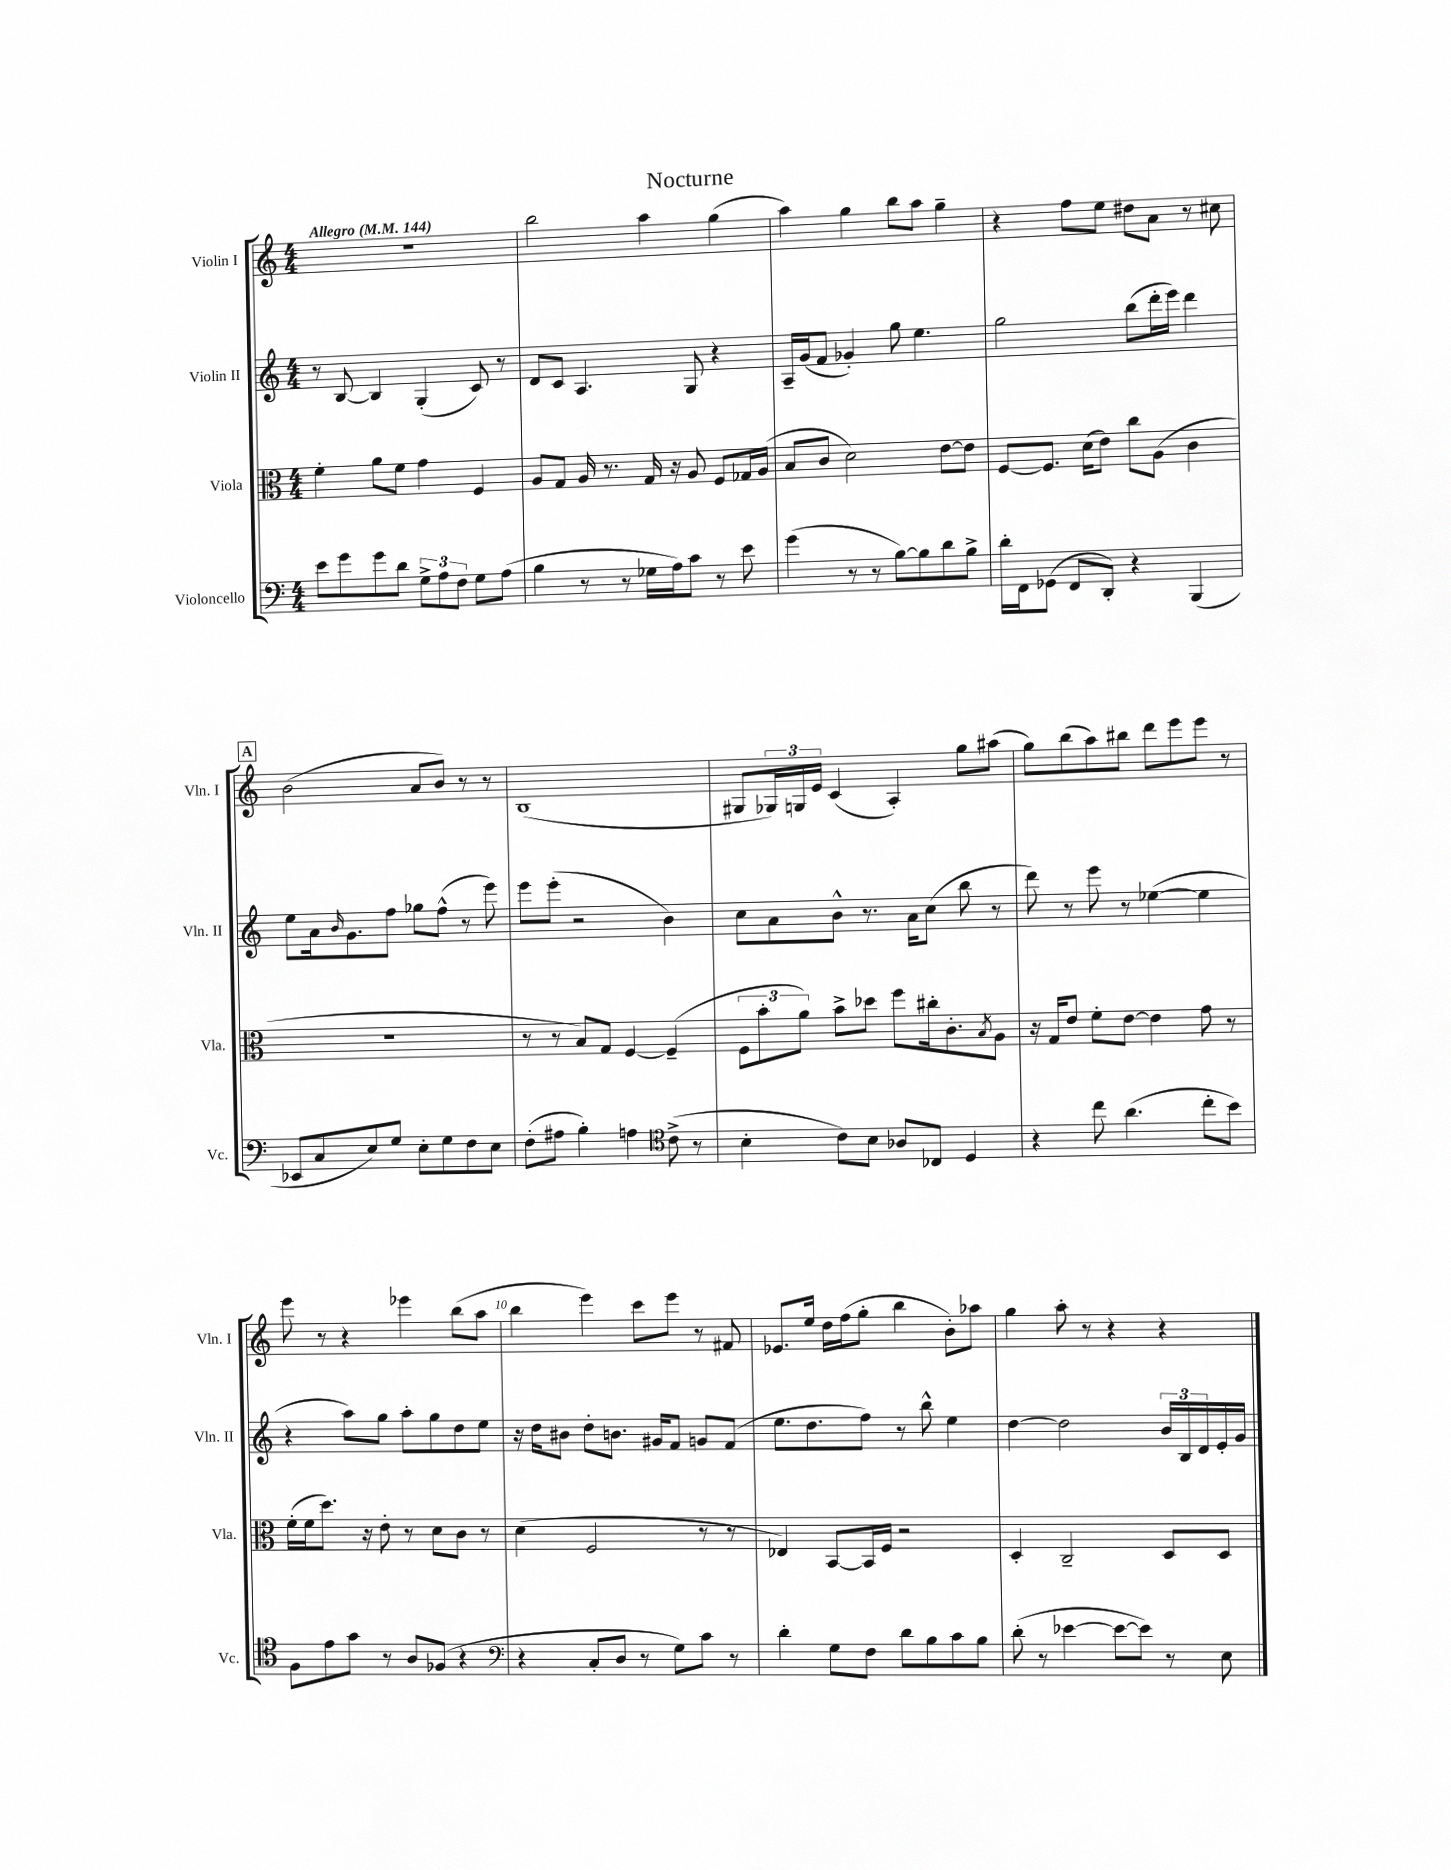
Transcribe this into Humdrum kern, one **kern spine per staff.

**kern	**kern	**kern	**kern
*part4	*part3	*part2	*part1
*staff4	*staff3	*staff2	*staff1
*I"Violoncello	*I"Viola	*I"Violin II	*I"Violin I
*I'Vc.	*I'Vla.	*I'Vln. II	*I'Vln. I
*clefF4	*clefC3	*clefG2	*clefG2
*k[]	*k[]	*k[]	*k[]
*M4/4	*M4/4	*M4/4	*M4/4
*MM144	*MM144	*MM144	*MM144
=1	=1	=1	=1
!	!	!	!LO:TX:a:B:t=Allegro
8e\L	4f'\	8r	1r
8g\	.	[8B/	.
8g\	8a\L	4B/]	.
8d\J	8f\J	.	.
12G^\L	4g\	(4G'/	.
12A\	.	.	.
12F\J	.	.	.
8G\L	4F/	8c/)	.
(8A\J	.	8r	.
=2	=2	=2	=2
4B\	8A/L	8d/L	2bb\
.	8G/J	8c/J	.
8r	16A/	4.A/	.
.	8.r	.	.
8r	.	.	.
16G-X\LL	16G/	.	4aa\
16A\J)	16r	.	.
8c\J	8A/	8G/	.
8r	8F/L	4r	(4gg\
8e\	16G-X/L	.	.
.	(16A/JJ	.	.
=3	=3	=3	=3
(4g\	8B/L	16A~/LL	4aa\)
.	.	(16g/J	.
.	8c/J	8f/J	.
8r	2d\)	4g-X'/)	4gg\
8r	.	.	.
[8B\L)	.	8gg\	8bb\L
8B\]	.	4.ee\	8aa\J
8d\	[8e\L	.	4gg~\
8B^\J	8e\J]	.	.
=4	=4	=4	=4
16d'\LL	[8F/L	2gg\	4r
16FF\J	.	.	.
(8GG-X\J	8.F/J]	.	.
8FF/L	.	.	8ff\L
.	(16d\KL	.	.
8DD'/J)	8e\J)	.	8ee\J
4r	8cc\L	(8bb\L	8dd#X\L
.	(8A\J	16ddd'\L	8a\J
.	.	16eee\JJ)	.
(4BBB/	4c\	4ddd\	8r
.	.	.	8cc#X\
!!LO:LB:g=z
!!LO:REH:place=s1:t=A
=5	=5	=5	=5
8EE-X/L	1r	8ee\L	(2b\
8C/	.	16a\k	.
.	.	16qqb/	.
.	.	8.g\	.
8E/)	.	.	.
8G/J	.	8ff\J	.
8E'\L	.	8gg-X\L	8a/L
8G\	.	(8ff^^\J	8b/J)
8F\	.	8r	8r
8E\J	.	8eee\)	8r
=6	=6	=6	=6
(8F'\L	8r	8eee\L	(1B
8A#X\J	8r	(8eee'\J	.
4B'\)	8B/L)	2r	.
.	8G/J	.	.
4An\	[4F/	.	.
*clefC4	*	*	*
(8c^\	(4F~/]	4b\)	.
8r	.	.	.
=7	=7	=7	=7
4B'\	12F\L	8cc\L	8G#X/L
.	12b'\	.	.
.	.	8a\	24G-X/L)
.	12a\J)	.	24Gn/
.	.	.	24e/JJ
8c\L)	8b^\L	8b^^\J	(4c/
8B\J	8dd-X\J	8.r	.
8A-X/L	8ff\L	.	4A'/)
.	.	16a\KL	.
8C-X/J	16cc#X'\k	(8cc\J	.
.	8.c'\	.	.
4D/	.	8bb\	8gg\L
.	8qB/	.	.
.	8A\J	8r	(8aa#X\J
=8	=8	=8	=8
4r	16r	8ddd\)	8gg\L)
.	16G/KL	.	.
.	8e/J	8r	(8bb\
8cc\	8f'\L	8eee\	8aa\)
(4.a\	[8e\J	8r	8bb#X\J
.	4e\]	([4ee-X\	8ddd\L
.	.	.	8eee\
8cc'\L	8g\	4ee-\]	8eee\J
8b\J)	8r	.	8r
!!LO:LB:g=z
=9	=9	=9	=9
8F\L	(16f'\LL	4r	8eee\
.	16f\J	.	.
8e\	8.dd\J)	.	8r
8g\J	.	8aa\L)	4r
.	16r	.	.
8r	8e'\	8gg\J	.
8A/L	8r	8aa'\L	4eee-X\
(8F-X/J	8d\L	8gg\	.
4r	8c\J	8dd\	(8bb\L
.	8r	8ee\J	8aa\J
=10	=10	=10	=10
*clefF4	*	*	*
4r	(4d\	16r	4bb\
.	.	16dd\KL	.
.	.	8b#X\J	.
8C'/L	2F/	8dd'\L	4eee\)
8D/J	.	8.bn\J	.
8r	.	.	8ccc\L
.	.	16g#X/KL	.
8G\L)	.	8f/J	8eee\J
8c\J	8r	8gn/L	8r
8r	8r	(8f/J	8f#X/
=11	=11	=11	=11
4d'\	4E-X/)	8.ee\L	8.e-X/L
.	.	8.dd\	16ee/Jk
8G\L	[8BB/L	.	16dd\LL
.	.	.	(16ff\J
8F\J	16BB/L]	8ff\J)	8gg'\J
.	16F/JJ	.	.
8d\L	2r	8r	4bb\
8B\	.	8bb^^\	.
8c\	.	4ee\	8b'\L)
8B\J	.	.	8aa-X\J
=12	=12	=12	=12
(8d'\	4D'/	[4dd\	4gg\
8r	.	.	.
[4e-X\	2C~/	2dd\]	8aa'\
.	.	.	8r
8e-\L_	.	.	4r
8e-\J])	.	.	.
8r	8D/L	24b/LL	4r
.	.	24B/	.
.	.	24d/	.
8E\	8D/J	16e'/	.
.	.	16g/JJ	.
==	==	==	==
*-	*-	*-	*-
